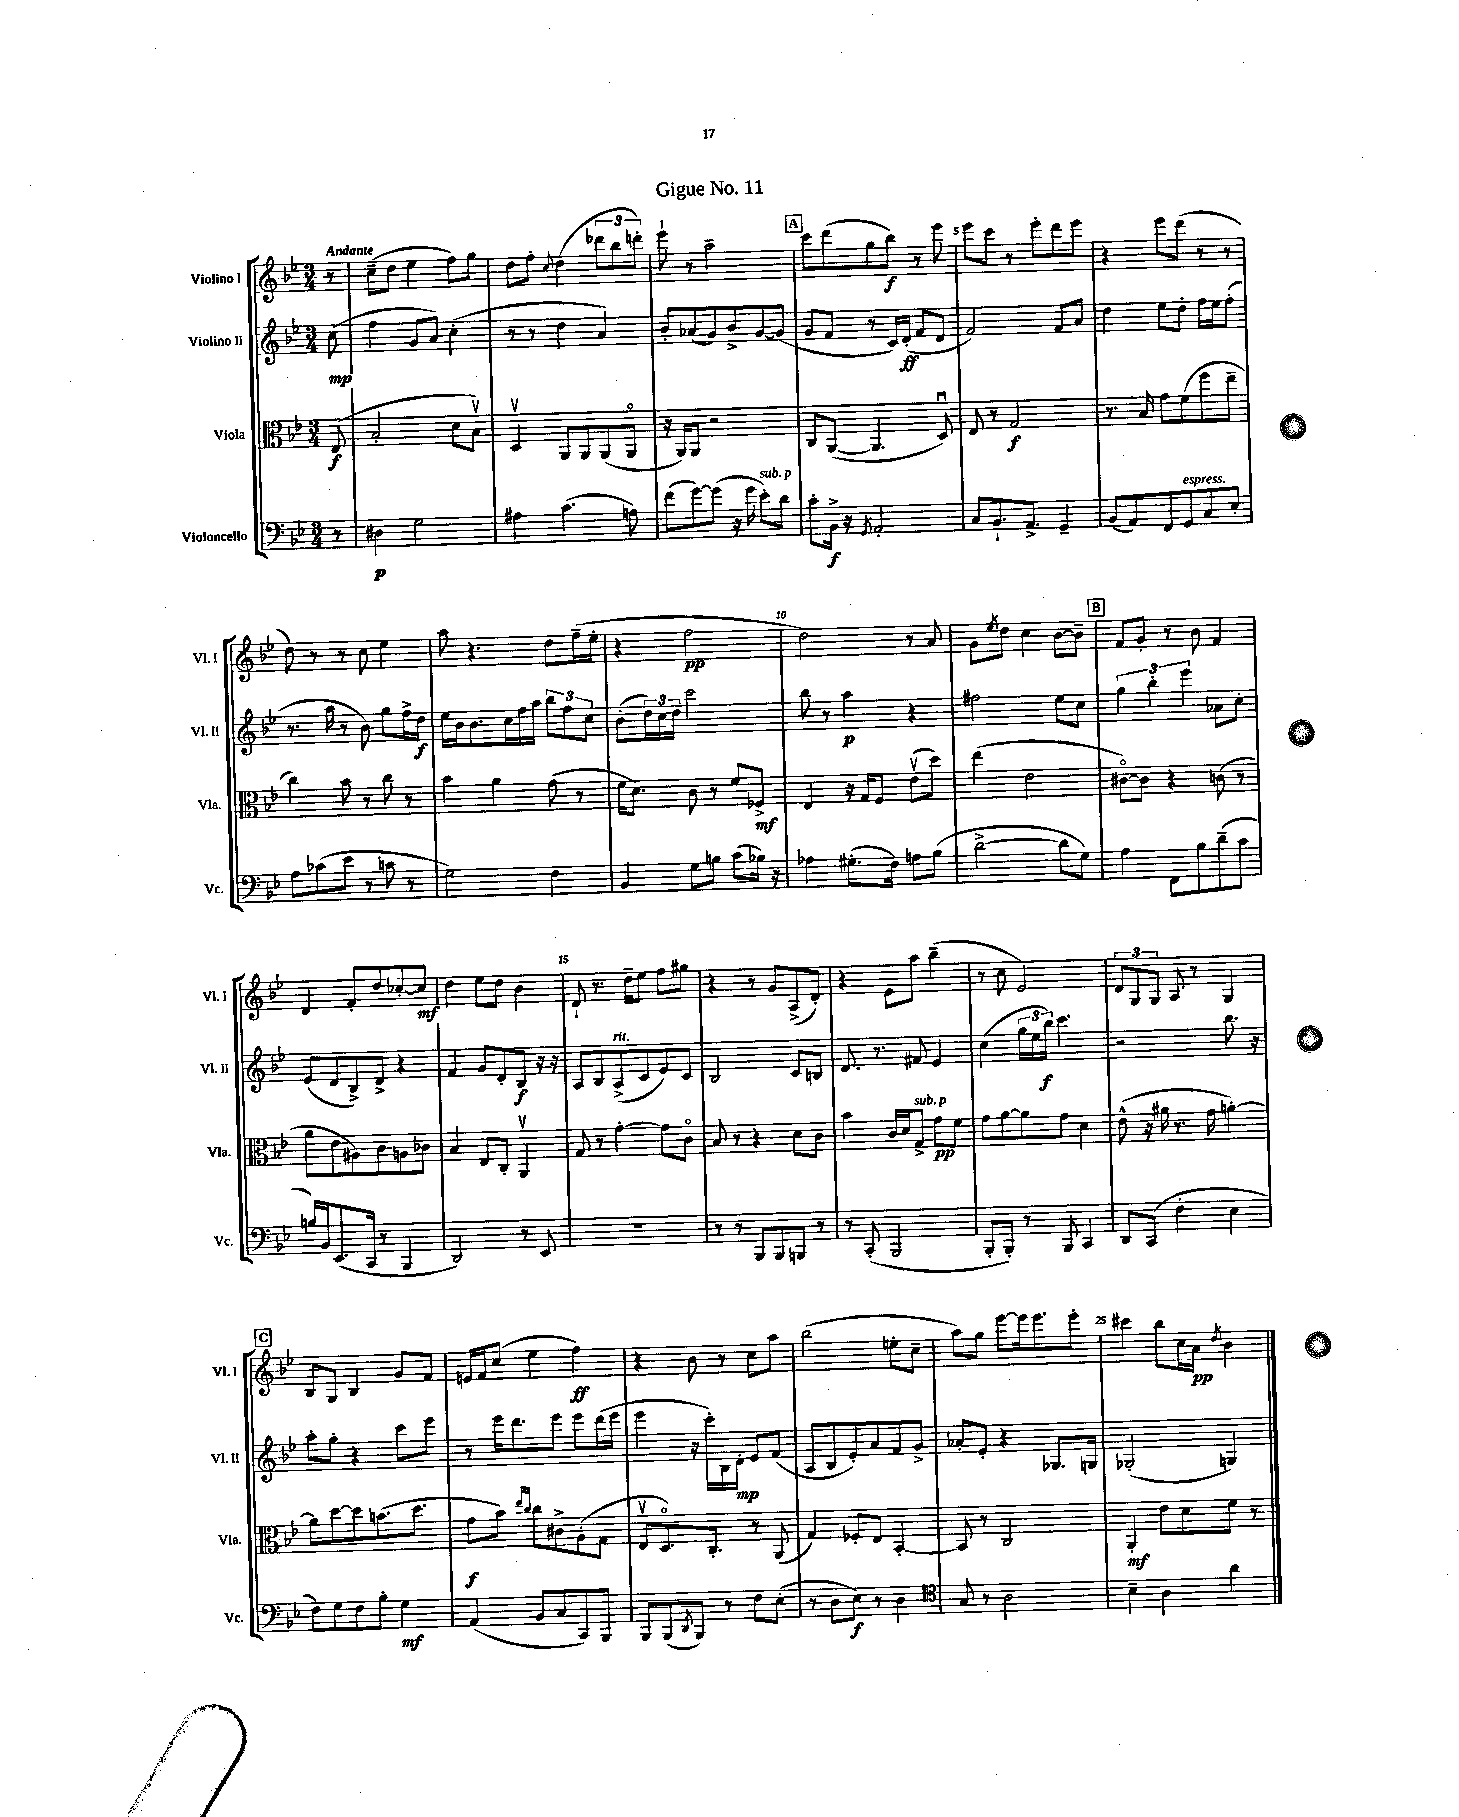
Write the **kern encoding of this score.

**kern	**dynam	**kern	**dynam	**kern	**dynam	**kern	**dynam
*part4	*part4	*part3	*part3	*part2	*part2	*part1	*part1
*staff4	*staff4	*staff3	*staff3	*staff2	*staff2	*staff1	*staff1
*I"Violoncello	*	*I"Viola	*	*I"Violino II	*	*I"Violino I	*
*I'Vc.	*	*I'Vla.	*	*I'Vl. II	*	*I'Vl. I	*
*clefF4	*	*clefC3	*	*clefG2	*	*clefG2	*
*k[b-e-]	*	*k[b-e-]	*	*k[b-e-]	*	*k[b-e-]	*
*M3/4	*	*M3/4	*	*M3/4	*	*M3/4	*
=	=	=	=	=	=	=	=
!	!	!	!	!	!	!LO:TX:a:B:t=Andante	!
8r	.	(8E-/	f	(8cc\	mp	8r	.
=1	=1	=1	=1	=1	=1	=1	=1
4D#X\	p	2B-'/	.	4ff\	.	(8cc~\L	.
.	.	.	.	.	.	8dd\J	.
2G\	.	.	.	8g/L	.	4ee-\	.
.	.	.	.	8a/J)	.	.	.
.	.	8d\L	.	(4cc'\	.	8ff\L)	.
.	.	8B-v\J)	.	.	.	8gg\J	.
=2	=2	=2	=2	=2	=2	=2	=2
4A#X\	.	4Dv/	.	8r	.	8dd\L	.
.	.	.	.	8r	.	8ff'\J	.
.	.	.	.	.	.	8qqcc/	.
(4.c\	.	8AA/L	.	4dd\	.	(4dd\	.
.	.	8AA/	.	.	.	.	.
.	.	(8AA/	.	4a/)	.	12ddd-X\L	.
.	.	.	.	.	.	12bb-\	.
8An\)	.	8AA/J	.	.	.	.	.
.	.	.	.	.	.	12dddn'\J)	.
=3	=3	=3	=3	=3	=3	=3	=3
(8f\L	.	16r	.	8b-'/L	.	8eee-`\	.
.	.	16AA/KL)	.	.	.	.	.
[8g\)	.	8AA/J	.	(8a-X/	.	8r	.
(8g\J]	.	2r	.	8g/)	.	2aa~\	.
16r	.	.	.	8b-^/	.	.	.
16g\	.	.	.	.	.	.	.
!LO:TX:a:i:t=sub. p	!	!	!	!	!	!	!
8e-'\L)	.	.	.	[8g/	.	.	.
8d\J	.	.	.	(8g/J]	.	.	.
!!LO:REH:place=s1:t=A
=4	=4	=4	=4	=4	=4	=4	=4
8c'\L	.	8C/L	.	8g/L	.	8ccc\L	.
16BB-^\Jk	f	([8AA/J	.	8f/J	.	(8ddd\	.
16r	.	.	.	.	.	.	.
8qGG/	.	.	.	.	.	.	.
2AA'/	.	4.AA/]	.	8r	.	8gg\	.
.	.	.	.	16c/LL)	.	8bb-\J)	f
.	.	.	.	(16d'/JJ	ff	.	.
.	.	.	.	8f/L	.	8r	.
.	.	8Du/)	.	8d/J	.	8eee-\	.
=5	=5	=5	=5	=5	=5	=5	=5
8C/L	.	8E-/	.	2f/)	.	8eee-\L	.
8.BB-`/	.	8r	.	.	.	8ccc\J	.
.	.	2G/	f	.	.	8r	.
8.AA^/J	.	.	.	.	.	.	.
.	.	.	.	.	.	8eee-'\L	.
4GG~/	.	.	.	8f/L	.	8ddd\	.
.	.	.	.	8a/J	.	8eee-\J	.
=6	=6	=6	=6	=6	=6	=6	=6
(8BB-/L	.	8.r	.	4dd\	.	4r	.
8AA/)	.	.	.	.	.	.	.
.	.	16B-/	.	.	.	.	.
8FF/	.	8g\L	.	8ee-\L	.	8eee-\L	.
!LO:TX:a:i:t=espress.	!	!	!	!	!	!	!
8GG/	.	(8f\	.	8dd'\J	.	(8ddd\J	.
8C/	.	8ff\	.	16ff\LL	.	8r	.
.	.	.	.	16ee-\J	.	.	.
8E-'/J	.	8ee-~\J	.	(8ff'\J	.	8r	.
!!LO:LB:g=z
=7	=7	=7	=7	=7	=7	=7	=7
8A\L	.	4cc\)	.	8.r	.	8dd\)	.
(8c-X\	.	.	.	.	.	8r	.
.	.	.	.	16aa\	.	.	.
8e-\J	.	8b-\	.	8r	.	8r	.
8r	.	8r	.	8b-\)	.	8cc\	.
8cn\	.	8cc\	.	8gg\L	.	4ee-\	.
8r	.	8r	.	16ff^\L	.	.	.
.	.	.	.	16dd\JJ	f	.	.
=8	=8	=8	=8	=8	=8	=8	=8
2G\)	.	4b-\	.	16ee-\LL	.	8aa\	.
.	.	.	.	16b-\J	.	.	.
.	.	.	.	8.b-\	.	4.r	.
.	.	4a\	.	.	.	.	.
.	.	.	.	16cc\L	.	.	.
.	.	.	.	16ff\	.	.	.
.	.	.	.	16aa\JJ	.	.	.
4F\	.	(8g\	.	12bb-\L	.	8dd\L	.
.	.	.	.	12ff\	.	.	.
.	.	8r	.	.	.	(16ff~\L	.
.	.	.	.	12cc\J	.	.	.
.	.	.	.	.	.	16ee-'\JJ	.
=9	=9	=9	=9	=9	=9	=9	=9
4BB-/	.	16f\KL	.	(8b-'\L	.	4r	.
.	.	8.d\J)	.	.	.	.	.
.	.	.	.	24dd\L)	.	.	.
.	.	.	.	24cc\	.	.	.
.	.	.	.	24dd\JJ	.	.	.
8G\L	.	8c\	.	2ccc\	.	2ff\	pp
8Bn\J	.	8r	.	.	.	.	.
(8c\L	.	8f/L	.	.	.	.	.
16B-X\Jk)	.	8F-X^/J	mf	.	.	.	.
16r	.	.	.	.	.	.	.
=10	=10	=10	=10	=10	=10	=10	=10
4A-X\	.	4E-/	.	8bb-\	.	2dd\)	.
.	.	.	.	8r	.	.	.
(8.G#X'\L	.	16r	.	4aa\	p	.	.
.	.	16G/KL	.	.	.	.	.
.	.	8F/J	.	.	.	.	.
16F\Jk)	.	.	.	.	.	.	.
8An\L	.	(8e-v\L	.	4r	.	8r	.
(8B-\J	.	8dd\J)	.	.	.	8a/	.
=11	=11	=11	=11	=11	=11	=11	=11
[2d^\	.	(4ee-\	.	2ff#X\	.	8g\L	.
.	.	.	.	.	.	8qee-/	.
.	.	.	.	.	.	8dd\J	.
.	.	2e-\	.	.	.	4cc\	.
8d\L]	.	.	.	8ee-\L	.	[8b-\L	.
8G\J)	.	.	.	8cc\J	.	8b-~\J]	.
!!LO:REH:place=s1:t=B
=12	=12	=12	=12	=12	=12	=12	=12
4A\	.	[8c#X\L)	.	6gg\	.	8f/L	.
.	.	8c#\J]	.	.	.	8g'/J	.
.	.	.	.	6bb-'\	.	.	.
8FF\L	.	4r	.	.	.	8r	.
.	.	.	.	6eee-\	.	.	.
8B-\	.	.	.	.	.	8b-\	.
(8d~\	.	(8cn\	.	8a-X\L	.	4f/	.
8c\J	.	8r	.	8cc'\J	.	.	.
!!LO:LB:g=z
=13	=13	=13	=13	=13	=13	=13	=13
16Bn/LL)	.	8a\L	.	(8e-/L	.	4d/	.
16BB-/J	.	.	.	.	.	.	.
(8.EE-/	.	8e-\	.	8d/	.	.	.
.	.	8A#X\)	.	8B-^/)	.	8f'/L	.
16CC/Jk	.	.	.	.	.	.	.
8r	.	8c\	.	8d^/J	.	8dd/	.
4BBB-/	.	8An\	.	4r	.	[8cc-X'/	.
.	.	8c-X\J	.	.	.	8cc-/J]	mf
=14	=14	=14	=14	=14	=14	=14	=14
2DD/)	.	4B-/	.	4f/	.	4dd\	.
.	.	8E-/L	.	8g/L	.	8ee-\L	.
.	.	8C'/J	.	8d'/	.	8dd\J	.
8r	.	4AAv/	.	8B-/J	f	4b-\	.
8EE-/	.	.	.	16r	.	.	.
.	.	.	.	16r	.	.	.
=15	=15	=15	=15	=15	=15	=15	=15
2.r	.	8G/	.	8A/L	.	8d`/	.
.	.	8r	.	8B-/	.	8.r	.
!	!	!	!	!LO:TX:a:i:t=rit.	!	!	!
.	.	[4g'\	.	(8A^/	.	.	.
.	.	.	.	.	.	16dd~\KL	.
.	.	.	.	8c/	.	8ee-\J	.
.	.	8g\L]	.	8e-/)	.	8ff\L	.
.	.	8c\J	.	8c/J	.	8gg#X\J	.
=16	=16	=16	=16	=16	=16	=16	=16
8r	.	8B-/	.	2B-/	.	4r	.
8r	.	8r	.	.	.	.	.
8BBB-/L	.	4r	.	.	.	8r	.
8BBB-/	.	.	.	.	.	8g/L	.
8BBBn/J	.	8d\L	.	8c/L	.	(8A^/	.
8r	.	8c\J	.	8Bn/J	.	8d'/J)	.
=17	=17	=17	=17	=17	=17	=17	=17
8r	.	4b-\	.	8.d/	.	4r	.
(8CC'/	.	.	.	.	.	.	.
.	.	.	.	8.r	.	.	.
2BBB-/	.	16c/LL	.	.	.	8e-\L	.
.	.	16d/J	.	.	.	.	.
!	!	!LO:TX:a:i:t=sub. p	!	!	!	!	!
.	.	8G^/J	.	8f#X/	.	8aa\J	.
.	.	8g\L	pp	4e-/	.	(4bb-~\	.
.	.	8f\J	.	.	.	.	.
=18	=18	=18	=18	=18	=18	=18	=18
8BBB-'/L	.	8g\L	.	(4cc\	.	8r	.
8BBB-'/J)	.	[8a\	.	.	.	8cc\	.
8r	.	8a\]	.	24gg\LL	.	2e-/)	.
.	.	.	.	24ee-\	.	.	.
.	.	.	.	24bb-\JJ)	f	.	.
8BBB-/	.	8g\J	.	4.ccc\	.	.	.
4CC/	.	4d\	.	.	.	.	.
=19	=19	=19	=19	=19	=19	=19	=19
8DD/L	.	(8e-^^\	.	2r	.	12d/L	.
.	.	.	.	.	.	12G/	.
(8CC/J	.	16r	.	.	.	.	.
.	.	.	.	.	.	12G/J	.
.	.	16a#X\	.	.	.	.	.
4F'\	.	8.r	.	.	.	8A/	.
.	.	.	.	.	.	8r	.
.	.	16g\	.	.	.	.	.
4E-\	.	[4an'\)	.	8.bb-\	.	4G/	.
.	.	.	.	16r	.	.	.
!!LO:LB:g=z
!!LO:REH:place=s1:t=C
=20	=20	=20	=20	=20	=20	=20	=20
8F\L)	.	8a\L]	.	8aa'\L	.	8B-/L	.
8G\	.	[8dd\	.	8gg'\J	.	8G/J	.
8F\	.	8dd\]	.	4r	.	4B-/	.
8B-'\J	.	(8.bn\	.	.	.	.	.
4G\	mf	.	.	8ccc\L	.	8g/L	.
.	.	8.dd\J	.	.	.	.	.
.	.	.	.	8eee-\J	.	8f/J	.
=21	=21	=21	=21	=21	=21	=21	=21
(4AA/	.	8g\L	f	8r	.	16en/LL	.
.	.	.	.	.	.	16f/J	.
.	.	8b-\J)	.	16eee-\KL	.	(8cc/J	.
.	.	.	.	8.ddd\	.	.	.
.	.	16qqee-/LL	.	.	.	.	.
.	.	16qqcc/JJ	.	.	.	.	.
8BB-/L	.	8cc\L	.	.	.	4ee-\	.
8C/	.	8c#X^\	.	8eee-\J	.	.	.
8CC/)	.	(8A'\	.	8eee-\L	.	4ff\)	ff
8BBB-/J	.	8G\J	.	(16ddd\L	.	.	.
.	.	.	.	16eee-\JJ	.	.	.
=22	=22	=22	=22	=22	=22	=22	=22
8BBB-/L	.	8E-v/L	.	4eee-\	.	4r	.
(8BBB-/	.	8.D/)	.	.	.	.	.
8qDD/	.	.	.	.	.	.	.
8BBB-/J)	.	.	.	16r	.	8b-\	.
.	.	8.C'/J	.	16ccc'\LL)	.	.	.
8r	.	.	.	16B-\	.	8r	.
.	.	.	.	16d'\JJ	mp	.	.
8F\L	.	8r	.	8e-/L	.	8cc\L	.
(8E-'\J	.	(8AA/	.	(8f/J	.	8aa\J	.
=23	=23	=23	=23	=23	=23	=23	=23
8r	.	4G/)	.	8A/L	.	(2bb-\	.
8D\L	.	.	.	8B-/	.	.	.
8E-\J)	f	8F-X'/L	.	8e-'/)	.	.	.
8r	.	8E-/J	.	8a/	.	.	.
4D\	.	[4BB-'/	.	8f/	.	8een'\L	.
.	.	.	.	8g^/J	.	8cc~\J	.
=24	=24	=24	=24	=24	=24	=24	=24
*clefC4	*	*	*	*	*	*	*
8G/	.	8BB-/]	.	8a-X'/L	.	8aa\L)	.
8r	.	8r	.	8e-'/J	.	8gg\J	.
2A\	.	2C/	.	4r	.	[8eee-\L	.
.	.	.	.	.	.	16eee-\k]	.
.	.	.	.	.	.	8.eee-\	.
.	.	.	.	8.G-X/L	.	.	.
.	.	.	.	.	.	8eee-'\J	.
.	.	.	.	16Gn/Jk	.	.	.
=25	=25	=25	=25	=25	=25	=25	=25
4B-~\	.	4AA'/	mf	(2G-X'/	.	4ccc#X\	.
4A\	.	8e-\L	.	.	.	8bb-\L	.
.	.	8d\	.	.	.	16cc\L	.
.	.	.	.	.	.	16a\JJ	pp
.	.	.	.	.	.	8qdd/	.
4a\	.	8f\J	.	4Gn/)	.	4b-\	.
.	.	8r	.	.	.	.	.
==	==	==	==	==	==	==	==
*-	*-	*-	*-	*-	*-	*-	*-
